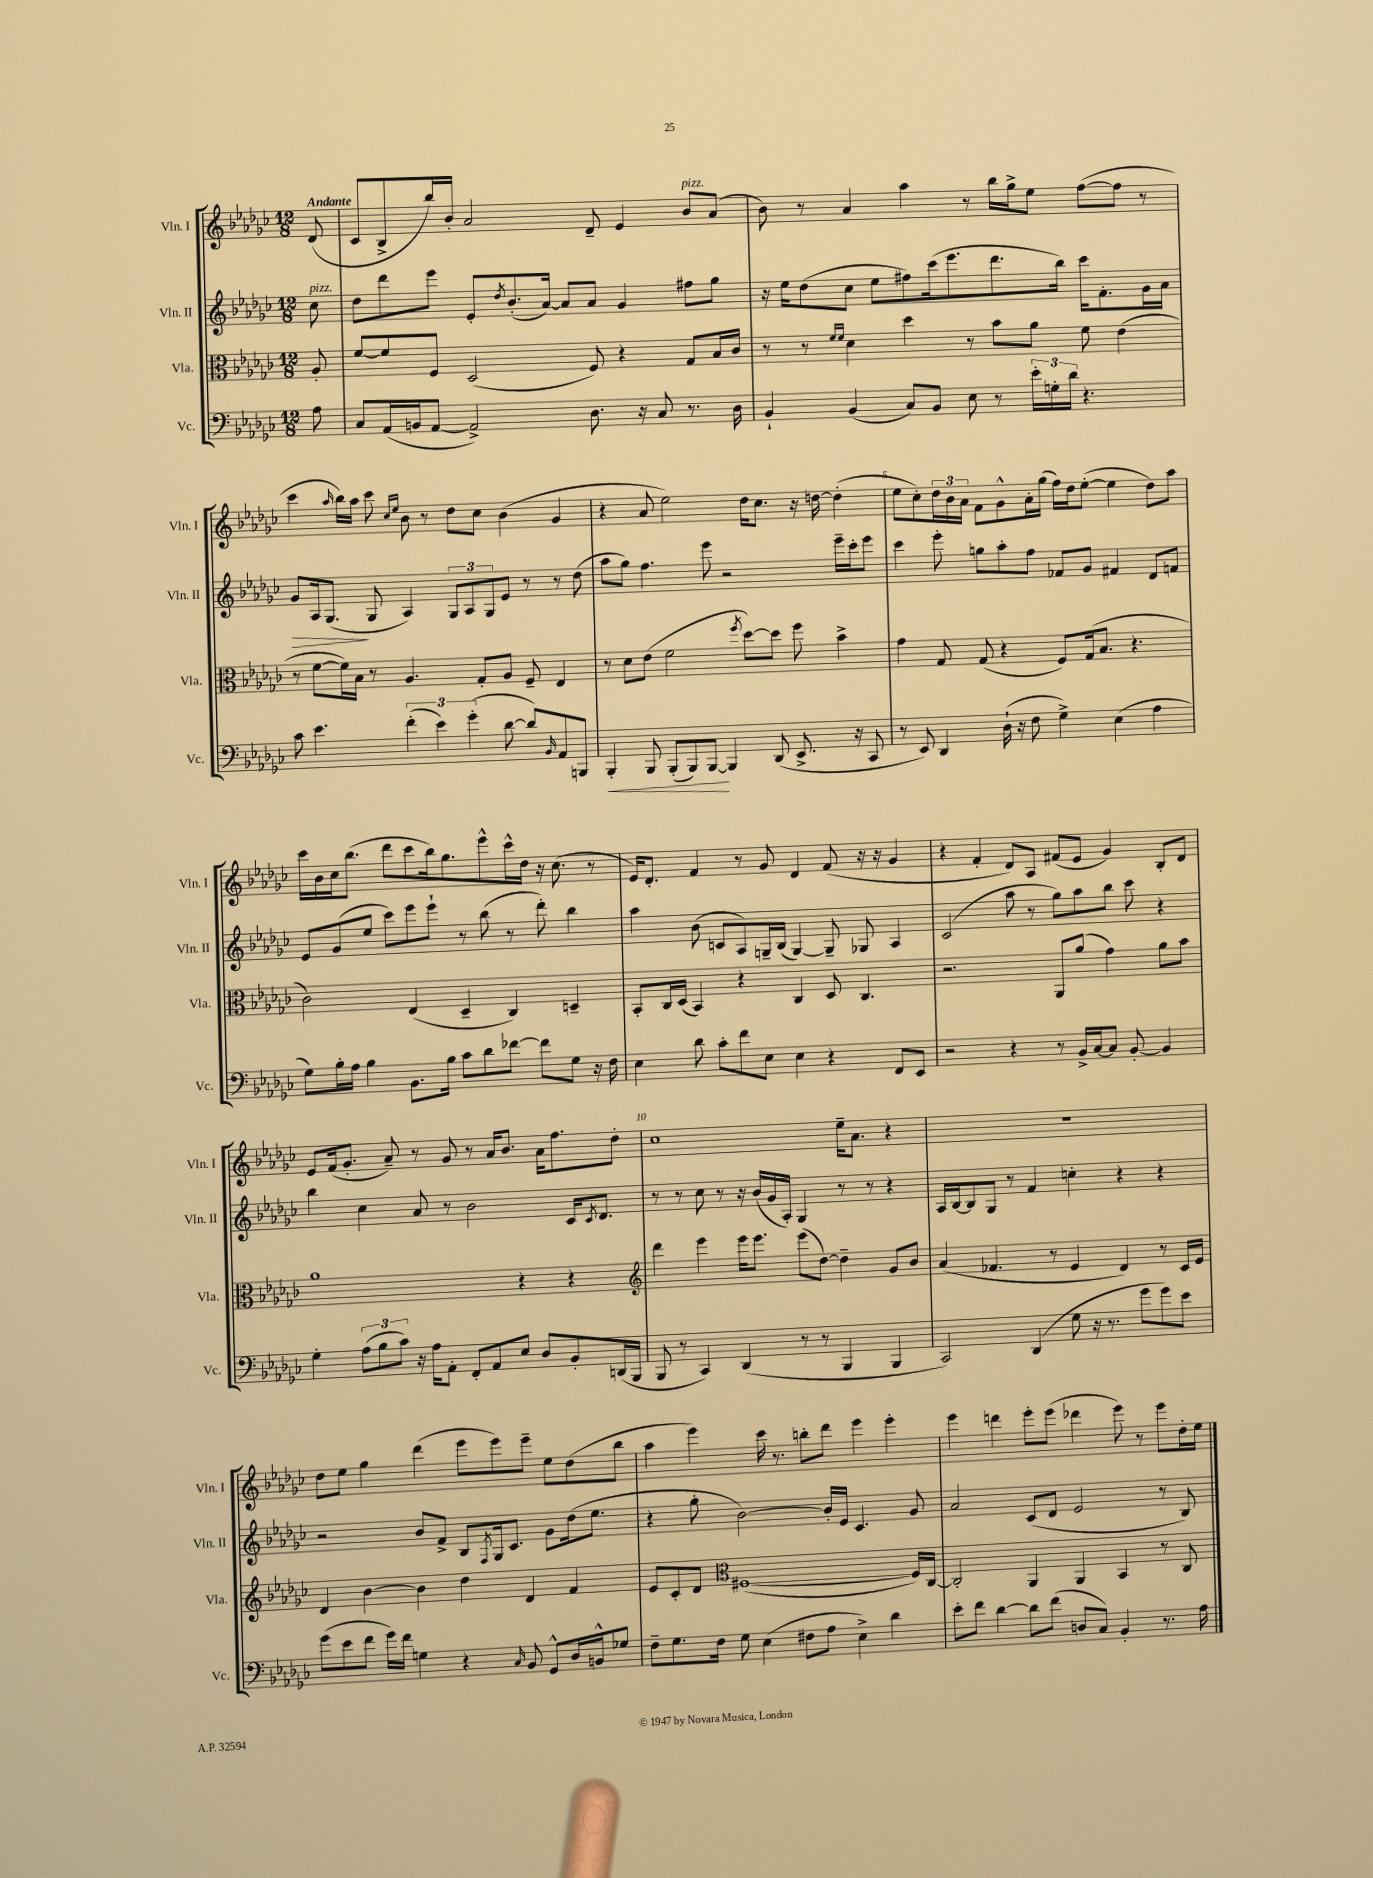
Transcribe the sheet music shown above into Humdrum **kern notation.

**kern	**kern	**kern	**kern
*staff4	*staff3	*staff2	*staff1
*clefF4	*clefC3	*clefG2	*clefG2
*k[b-e-a-d-g-c-]	*k[b-e-a-d-g-c-]	*k[b-e-a-d-g-c-]	*k[b-e-a-d-g-c-]
*M12/8	*M12/8	*M12/8	*M12/8
8A-	8A-'	8cc-	(8d-
=	=	=	=
8C-	[8f	8dd-	8c-
(16AA-	8f]	8ddd-	8B-^
16BB	.	.	.
[8AA-	8F	8eee-	16bb-)
.	.	.	16b-'
2AA-^])	(2D-	8e-'	2a-
.	.	8qdd-	.
.	.	(8.b-'	.
.	.	[16a-)	.
.	.	8a-]	.
8.D-	8F)	8a-	8d-~
.	4r	4g-	4e-
16r	.	.	.
8C-	.	.	.
8.r	8G-	8ff#	8b-
.	16B-	8gg-	(8a-
16D-	16c-	.	.
=	=	=	=
4BB-`	8r	16r	8b-)
.	.	16ee-	.
.	8r	(8dd-	8r
.	16qqf	.	.
.	16qqf	.	.
(4BB-	4d-	8cc-	4a-
.	.	8ee-	.
8C-)	4dd-	8ff#)	4aa-
8BB-	.	(16ccc-	.
.	.	8.eee-	.
8E-	8r	.	8r
8r	8b-	8.ddd-	16bb-
.	.	.	16gg-^
24e-'	8a-	.	8ee-
24G'	.	.	.
.	.	16bb-)	.
24d-	.	.	.
4.r	8f	16ccc-	([8ff
.	.	8.f'	.
.	(4e-	.	8ff]
.	.	16g-	8r
.	.	16a-	.
=	=	=	=
8c-	8r	8g-	4ccc-
4.e-	[8f	16A-	.
.	.	(8.G-	.
.	.	.	16qqaa-
.	16f])	.	16bb-)
.	16B-	.	16aa-
.	8r	8G-	8ccc-
.	.	.	16qqcc-
.	.	.	16qqee-
(6f'	4.A-	4A-)	8b-
.	.	.	8r
6e-)	.	.	.
.	.	12G-	8dd-
(6g-'	.	12A-	.
.	8G-'	.	8cc-
.	.	12G-	.
[8d-	8A-	8e-	(4b-
8d-])	8F~	8r	.
16qqBB-	.	.	.
8AA-	4E-	8r	4g-
8BBB	.	(8dd-	.
=	=	=	=
4BBB-'	8r	8aa-	4r
.	8d-	8gg-)	.
8BBB-	(8e-	4.ff	8a-
(8BBB-'	2f	.	2ee-)
8BBB-)	.	.	.
[8BBB-	.	8eee-	.
4BBB-]	.	2r	.
.	8qff	.	.
.	[8dd-)	.	16dd-
.	.	.	8.cc-
(8DD-	8dd-]	.	.
8.EE-^	8ff	.	16r
.	.	.	[16dd
.	4b-^	16eee-~	(4dd']
16r	.	16ccc-'	.
8CC-	.	8eee-	.
=	=	=	=
8r	4g-	4ccc-	8ee-
8EE-)	.	.	8cc-')
4DD-	8G-	8eee-'	24dd-
.	.	.	24b-
.	.	.	24a-
.	(8G-	8gg	8f
(16D-`	4r	8aa-'	8g-^^
16r	.	.	.
8F	.	8ff	16a-'
.	.	.	(16gg-
4G-^)	8F)	8f-	16ff)
.	.	.	16dd-
.	(16G-	8g-	([8ee-'
.	8.B-	.	.
(4E-	.	4f#	4ee-]
.	4.r	.	.
4A-	.	8d-	8dd-)
.	.	8f	8aa-
=	=	=	=
8G-)	2c-)	8e-	16ccc-
.	.	.	16b-
16B-'	.	(8g-	16cc-
16A-	.	.	(8.bb-
4B-	.	8ee-	.
.	.	8ccc-)	8ddd-
8.BB-	(4E-	8eee-	8ccc-
.	.	8eee-`	16bb-)
16B-	.	.	8.gg-
8c-	4D-~	8r	.
8d-	.	(8bb-	8eee-^^
[8f-	4C-)	8r	16ccc-^^
.	.	.	16dd-
8f-]	.	8ddd-')	16r
.	.	.	(8.cc-
8G-	4D~	4bb-	.
16r	.	.	8r
16F	.	.	.
=	=	=	=
4E-	8BB-'	4aa-	16e-)
.	.	.	8.d-'
.	16C-	.	.
.	(16D-	.	.
8d-	4BB-)	(8b-	4f
8c-'	.	8c	.
8f	4r	8A-)	8r
8E-	.	16G~	8g-
.	.	(16B-	.
4E-	4C-	[4G)	4d-
4r	8D-	8G~]	(8f
.	4.C-	8G-	16r
.	.	.	16r
8FF	.	4A-	4g-
8EE-	.	.	.
=	=	=	=
2r	2.r	(2c-	4r
.	.	.	4f'
4r	.	8aa-	8d-)
.	.	8r	8A-
8r	8AA-	8gg-)	(8f#
16BB-^	(8a-	8aa-	8e-
[16C-	.	.	.
8C-]	4g-)	8bb-	4g-)
[8BB-'	.	8ccc-	.
4BB-]	8a-	4r	8B-'
.	8b-	.	8d-
=	=	=	=
4G-'	1a-	4bb-	8e-
.	.	.	(16f
.	.	.	8.g-'
(12A-	.	4cc-	.
12B-	.	.	.
.	.	.	8a-~)
12c-)	.	.	.
16r	.	8a-	8r
16A-	.	.	.
8AA-'	.	8r	8g-
8FF'	.	2b-	8r
8AA-	.	.	16a-
.	.	.	8.b-
8E-	4r	.	.
8D-	.	.	16a-
.	.	.	8.ff
8BB-'	4r	16c-	.
.	.	8qc-	.
.	.	8.d-	.
(16DD	.	.	8dd-'
16BBB-	.	.	.
=	=	=	=
*	*clefG2	*	*
8BBB-	4ddd-	8r	1cc-
8r	.	8r	.
4CC-)	4eee-	8cc-	.
.	.	8r	.
(4DD-	16eee-	16r	.
.	8.eee-	(16b-	.
.	.	16g-	.
.	.	16A-')	.
8r	(8eee-	4G-	.
8r	[8dd-)	.	.
4BBB-	4dd-~]	8r	16ee-~
.	.	.	8.a-
.	.	8r	.
4BBB-	8g-	4r	4r
.	8b-	.	.
=	=	=	=
2CC-)	(4a-	16A-	1.r
.	.	[16B-	.
.	.	8B-]	.
.	4.f-	8G-	.
.	.	8r	.
(4DD-	.	4f	.
.	8r	.	.
8G-	4e-	4cc'	.
16r	.	.	.
8.r	.	.	.
.	4d-)	4r	.
8g-	.	.	.
8g-)	8r	4r	.
8e-	16c-	.	.
.	16e-	.	.
=	=	=	=
(8g-	4d-	2r	8dd-
8e-	.	.	8ee-
8f	[4b-	.	4gg-
16g-)	.	.	.
16f	.	.	.
4G	4b-]	8b-	(4ddd-
.	.	8f^	.
4r	4dd-	8B-	8eee-
.	.	8qF	.
.	.	16G-	8eee-)
.	.	8.c-	.
16qqC-	.	.	.
8BB-	4d-	.	8eee-~
8GG-^^	.	8g-	8ee-
16D-	4f	(16dd-	(8dd-
16BB^^	.	8.ee-	.
8G-	.	.	8bb-
=	=	=	=
8F~	8e-	4r	4aa-
8.G-	8c-'	.	.
.	8d-	8gg-'	4eee-)
16F	.	.	.
*	*clefC3	*	*
8G-	([1F#	[2b-)	.
(4E-	.	.	16ccc-
.	.	.	8.r
8F#	.	.	8bb'
8A-	.	16b-']	8ddd-
.	.	16e-	.
4E-^)	.	4.c-	4eee-
4d-	.	.	4eee-'
.	16F#])	8g-	.
.	[16C-	.	.
=	=	=	=
8e-'	2C-']	2a-	4eee-
8f	.	.	.
[4d-	.	.	4ddd
8d-]	4AA-	(8c-	8eee-'
(8f	.	8d-	(8eee-
8D	4AA-	2e-	4ddd-
8C-)	.	.	.
4BB-'	4BB-	.	8eee-)
.	.	.	8r
8.r	8r	8r	8eee-
.	8C-	8B-)	16dd-'
16A-	.	.	16ee-
==	==	==	==
*-	*-	*-	*-
